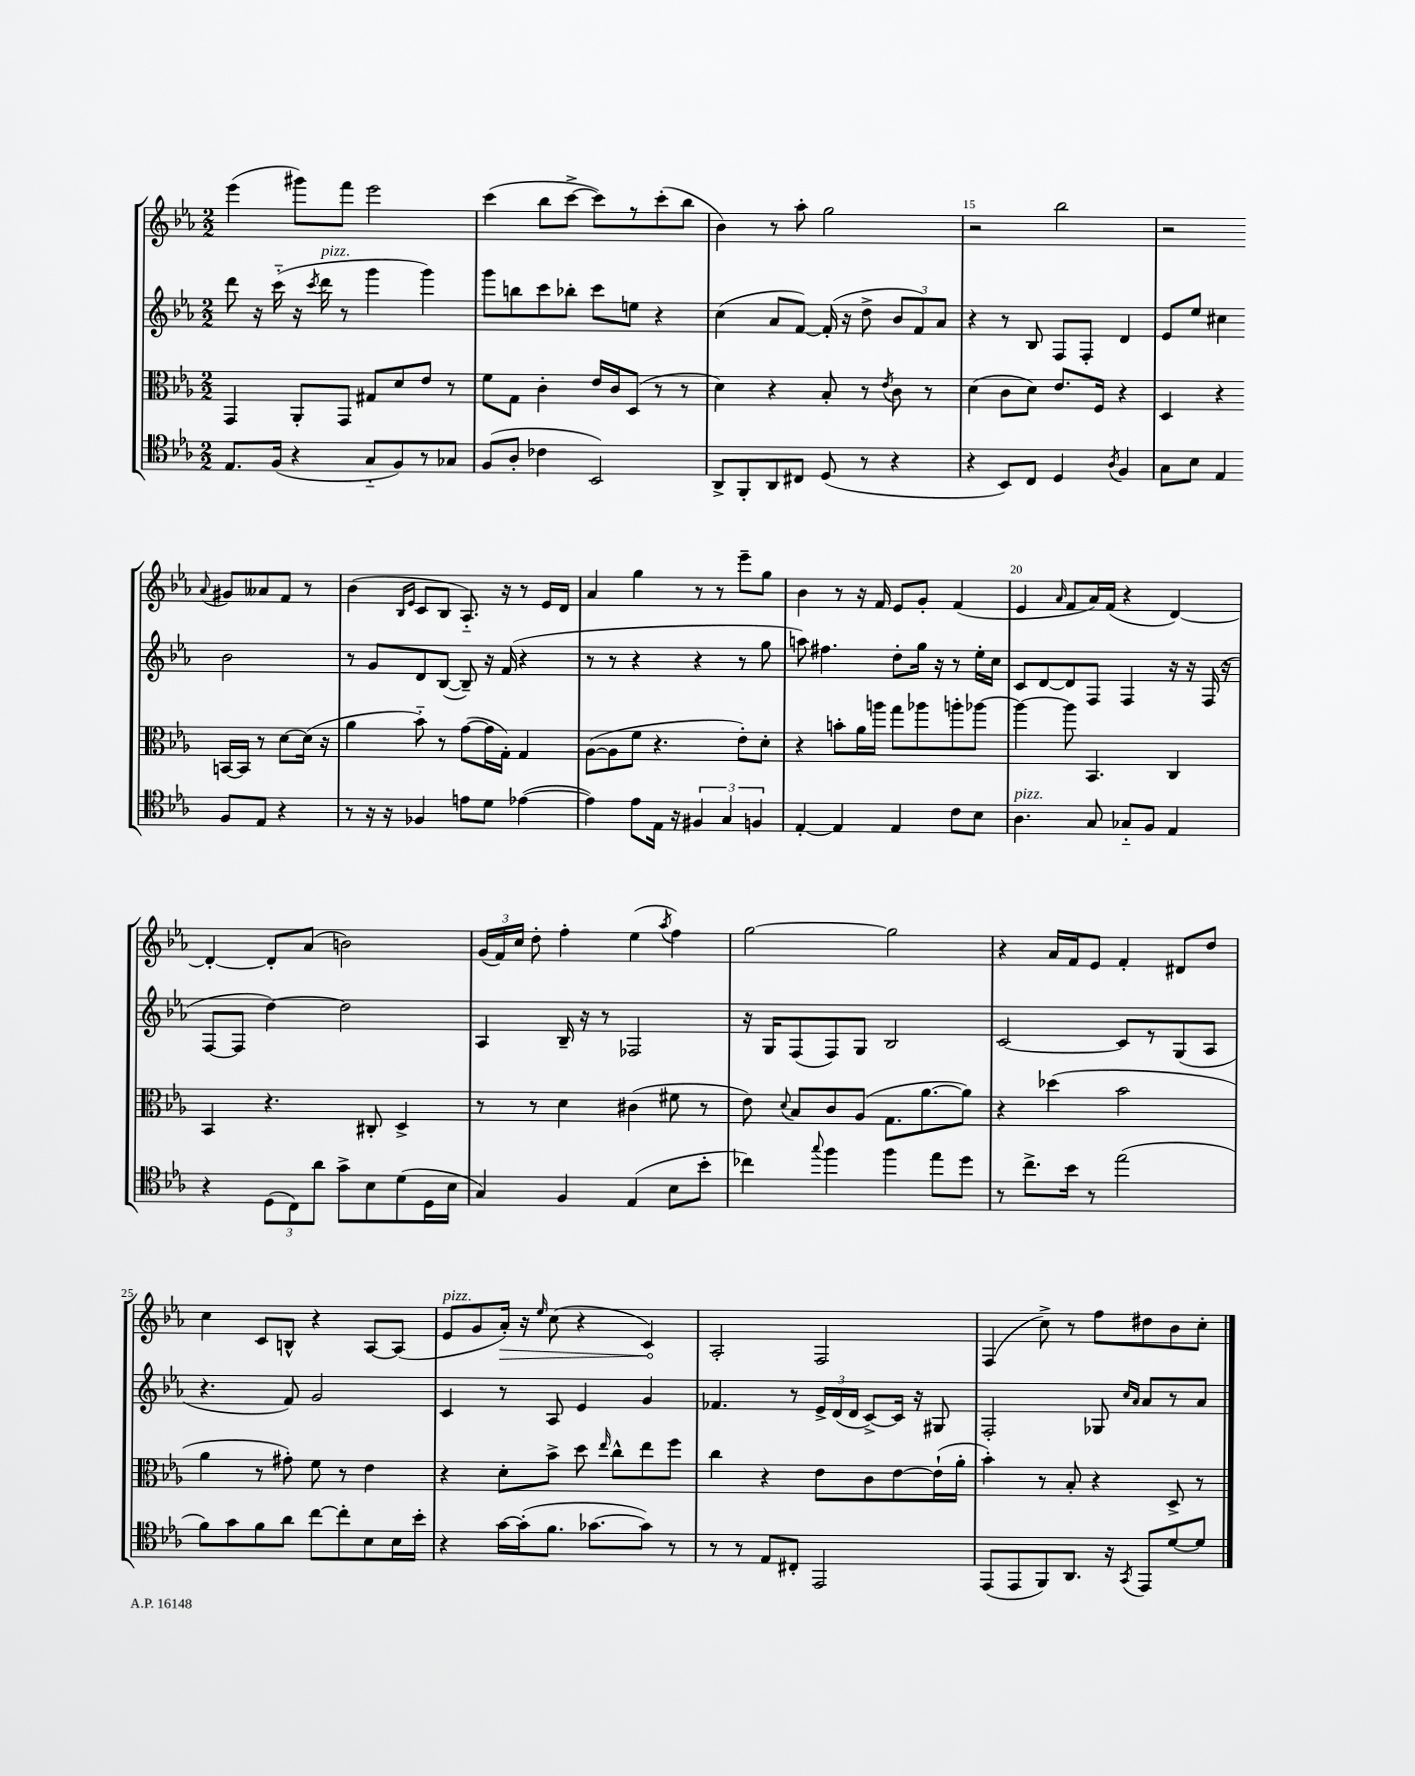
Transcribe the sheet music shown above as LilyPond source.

<<
\new StaffGroup <<
\new Staff = "s0" {
    \clef treble \key ees \major \numericTimeSignature \time 2/2
    \autoBeamOff ees'''4( gis'''8[) f'''8] ees'''2 |
    c'''4( bes''8[ c'''8]~-> c'''8[) r8 c'''8-.( bes''8] |
    bes'4) r8 aes''8-. g''2 |
    r2 bes''2 |
    r2 \appoggiatura { aes'8 } gis'8[ aeses'8 f'8] r8 |
    bes'4( \grace { bes16[ ees'16] } c'8[ bes8] aes8.-_) r16 r8 ees'16[ d'16] |
    aes'4 g''4 r8 r8 ees'''8[-- g''8] |
    bes'4 r8 r16 f'16 ees'8[ g'8]-. f'4( |
    ees'4 \grace { aes'16 } f'8[ aes'16) f'16]( r4 d'4~) |
    d'4~-. d'8[-. aes'8]( b'2) |
    \tuplet 3/2 { g'16[( f'16) c''16] } d''8-. f''4-. ees''4( \acciaccatura { aes''8 } f''4) |
    g''2~ g''2 |
    r4 aes'16[ f'16 ees'8] f'4-. dis'8[ d''8] |
    c''4 c'8[ b8]-^ r4 aes8[~ aes8]( |
    ees'8[^\markup { \italic "pizz." } g'8 \once \override Hairpin.circled-tip = ##t aes'16]-.\>) r16 \grace { ees''16 } c''8( r4 c'4\!) |
    aes2-. f2 |
    f4( c''8->) r8 f''8[ dis''8 bes'8 c''8]-. \bar "|." |
}
\new Staff = "s1" {
    \clef treble \key ees \major \numericTimeSignature \time 2/2
    \autoBeamOff d'''8 r16 c'''16-_( r16 \acciaccatura { c'''8 } d'''16^\markup { \italic "pizz." } r8 g'''4 g'''4) |
    g'''8[ b''8 c'''8 bes''8]-. c'''8[ e''8] r4 |
    c''4( aes'8[ f'8]~) f'16-.( r16 d''8-> \tuplet 3/2 { bes'8[ f'8) aes'8] } |
    r4 r8 bes8 f8[ f8]-. d'4 |
    ees'8[ ees''8] cis''4 bes'2 |
    r8 g'8[ d'8 bes8]~( bes8--) r16 f'16( r4 |
    r8 r8 r4 r4 r8 g''8 |
    a''8) fis''4. d''8[-. g''16] r16 r8 ees''16[-. c''16] |
    c'8[ d'8~ d'8 f8] f4 r16 r16 f16( r16 |
    f8[~ f8] d''4~) d''2 |
    aes4 bes16-- r16 r8 fes2 |
    r16 g16[ f8( f8) g8] bes2 |
    c'2~ c'8[ r8 g8( aes8] |
    r4. f'8) g'2 |
    c'4 r8 aes8 ees'4 g'4 |
    fes'4. r8 \tuplet 3/2 { ees'16[-> d'16( d'16] } c'8[~->) c'16] r16 gis8 |
    f2-. ges8 \grace { c''16[ aes'16] } aes'8[ r8 aes'8] \bar "|." |
}
\new Staff = "s2" {
    \clef alto \key ees \major \numericTimeSignature \time 2/2
    \autoBeamOff g,4 aes,8[-. g,8] gis8[ d'8 ees'8] r8 |
    f'8[ g8] c'4-. ees'16[ c'16 d8]( r8 r8 |
    d'4) r4 bes8-. r8 \acciaccatura { ees'8 } c'8 r8 |
    d'4( c'8[ d'8]) ees'8.[ f16] r4 |
    d4 r4 b,16[~ b,16] r8 d'8[~ d'16]( r16 |
    aes'4 bes'8-_) r8 g'8[~( g'16 g16]-.) g4 |
    aes8[~( aes8 f'8] r4. ees'8[-.) d'8]-. |
    r4 b'8[-. aes'16 a''16] g''8[ aes''8 a''8-. aes''8]~ |
    aes''4~ aes''8 bes,4. c4 |
    bes,4 r4. cis8-. d4-> |
    r8 r8 d'4 cis'4( fis'8 r8 |
    ees'8) \appoggiatura { d'8 } bes8[ c'8 aes8]( g8.[ aes'8.~ aes'8]) |
    r4 des''4( bes'2 |
    aes'4 r8 gis'8-.) f'8 r8 ees'4 |
    r4 d'8[-. bes'8]-> d''8 \grace { ees''16 } c''8[-^ ees''8 f''8] |
    c''4 r4 ees'8[ c'8 ees'8~ ees'16-!( aes'16]-. |
    bes'4-.) r8 bes8-. r4 d8-> r8 \bar "|." |
}
\new Staff = "s3" {
    \clef tenor \key ees \major \numericTimeSignature \time 2/2
    \autoBeamOff ees8.[ f16]( r4 g8[-_ f8) r8 ges8] |
    f8[( aes8]-. ces'4 bes,2) |
    aes,8[-> f,8-. aes,8 cis8] d8( r8 r4 |
    r4 bes,8[) c8] d4 \acciaccatura { aes8 } f4 |
    g8[ bes8] ees4 f8[ ees8] r4 |
    r8 r16 r16 fes4 e'8[ d'8] ees'4~( |
    ees'4) ees'8[ ees16] r16 \tuplet 3/2 { fis4 g4 f4 } |
    ees4~-. ees4 ees4 c'8[ bes8] |
    aes4.^\markup { \italic "pizz." } g8 ges8[-_ f8] ees4 |
    r4 \tuplet 3/2 { d8[( c8) aes'8] } g'8[-> bes8 d'8( d16 bes16] |
    g4) f4 ees4( bes8[ bes'8]-. |
    ces''4) \appoggiatura { g''8 } f''4 f''4 ees''8[ d''8] |
    r8 c''8.[-> bes'16] r8 ees''2( |
    f'8[) g'8 f'8 aes'8] c''8[~ c''8-. bes8 bes16 bes'16]-. |
    r4 g'16[~ g'16-.( f'8.] ges'8.[~ ges'8]) r8 |
    r8 r8 ees8[ cis8]-. ees,2 |
    ees,8[( ees,8 f,8) aes,8.] r16 \acciaccatura { g,8 } ees,8[ d'8~ d'8] \bar "|." |
}
>>
>>
\layout { \context { \Score currentBarNumber = #12 \override BarNumber.break-visibility = ##(#f #t #t) barNumberVisibility = #(every-nth-bar-number-visible 5) } }
